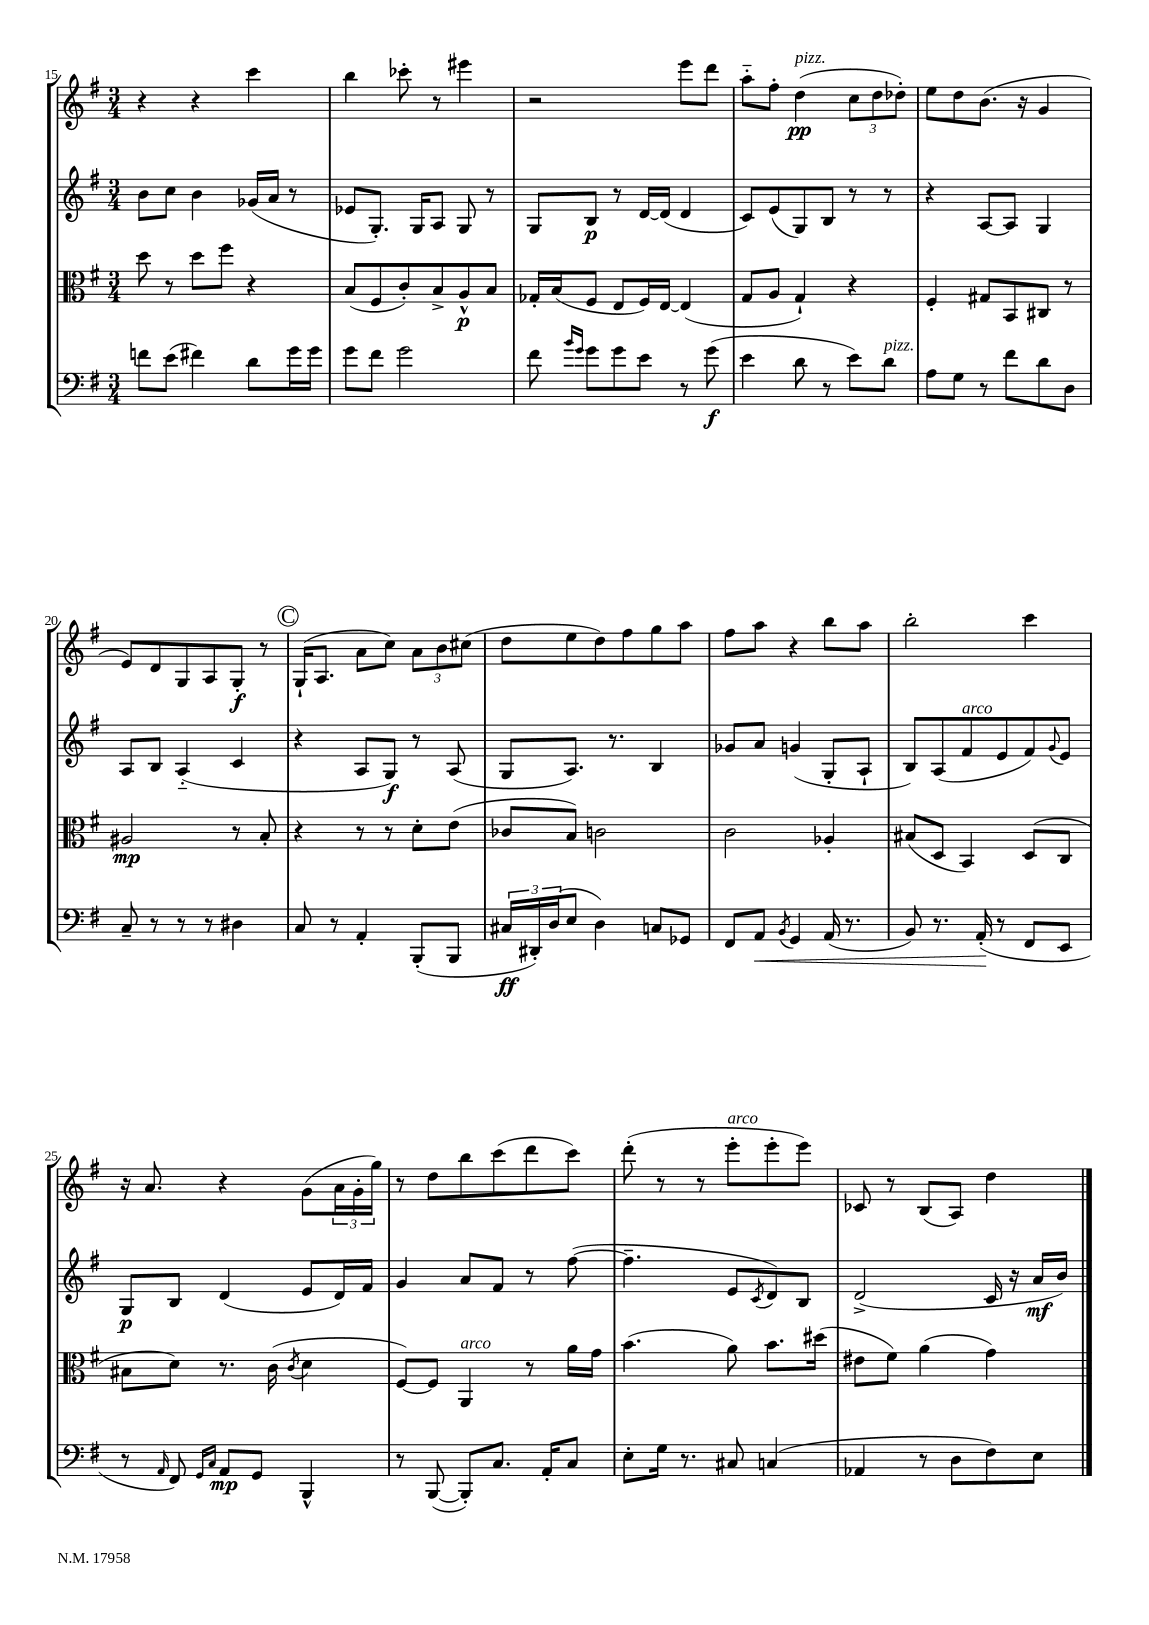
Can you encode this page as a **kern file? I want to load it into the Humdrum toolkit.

**kern	**kern	**kern	**kern
*staff4	*staff3	*staff2	*staff1
*clefF4	*clefC3	*clefG2	*clefG2
*k[f#]	*k[f#]	*k[f#]	*k[f#]
*M3/4	*M3/4	*M3/4	*M3/4
8f	8dd	8b	4r
(8e	8r	8cc	.
4f#)	8dd	4b	4r
.	8ff#	.	.
8d	4r	(16g-	4ccc
.	.	16a	.
16g	.	8r	.
16g	.	.	.
=	=	=	=
8g	(8B	8e-	4bb
8f#	8F#	8.G')	.
2g	8c')	.	8ccc-'
.	.	16G	.
.	8B^	8A	8r
.	8A^^	8G	4eee#
.	8B	8r	.
=	=	=	=
8f#	16G-'	8G	2r
.	(16B	.	.
16qqb	.	.	.
16qqg	.	.	.
8g	8F#	8B	.
8g	8E	8r	.
8e	16F#)	[16d	.
.	[16E	(16d]	.
8r	(4E]	4d	8eee
(8g	.	.	8ddd
=	=	=	=
4e	8G	8c)	8aa'~
.	8A	(8e	8ff#'
8d	4G`)	8G)	(4dd
8r	.	8B	.
8e)	4r	8r	12cc
.	.	.	12dd
8d	.	8r	.
.	.	.	12dd-')
=	=	=	=
8A	4F#'	4r	8ee
8G	.	.	8dd
8r	8G#	[8A	(8.b
8f#	8BB	8A]	.
.	.	.	16r
8d	8C#	4G	4g
8D	8r	.	.
=	=	=	=
8C~	2A#	8A	8e)
8r	.	8B	8d
8r	.	(4A'~	8G
8r	.	.	8A
4D#	8r	4c	8G'
.	8B'	.	8r
=	=	=	=
8C	4r	4r	(16G`
.	.	.	8.A
8r	.	.	.
4AA'	8r	8A	8a
.	8r	8G)	8cc)
(8BBB'	8d'	8r	12a
.	.	.	12b
8BBB	(8e	(8A	.
.	.	.	(12cc#
=	=	=	=
24C#	8c-	8G	8dd
24DD#')	.	.	.
(24D	.	.	.
8E	8B)	8.A)	8ee
4D)	2c	.	8dd)
.	.	8.r	.
.	.	.	8ff#
8C	.	4B	8gg
8GG-	.	.	8aa
=	=	=	=
8FF#	2c	8g-	8ff#
8AA	.	8a	8aa
8qBB	.	.	.
4GG	.	(4g	4r
(16AA	4A-'	8G'	8bb
8.r	.	.	.
.	.	8A`	8aa
=	=	=	=
8BB)	(8B#	8B)	2bb'
8.r	8D	(8A	.
.	4BB)	8f#	.
(16AA'	.	.	.
8r	.	8e	.
8FF#	(8D	8f#)	4ccc
.	.	8qqg	.
8EE	8C	8e	.
=	=	=	=
8r	8B#	8G	16r
.	.	.	8.a
16qqAA	.	.	.
8FF#)	8d)	8B	.
16qqGG	.	.	.
16qqC	.	.	.
8AA	8.r	(4d	4r
8GG	.	.	.
.	(16c	.	.
.	8qc	.	.
4BBB^^	4d	8e	(8g
.	.	16d)	24a
.	.	.	24g'
.	.	16f#	.
.	.	.	24gg)
=	=	=	=
8r	[8F#)	4g	8r
([8BBB	8F#]	.	8dd
8BBB'])	4AA	8a	8bb
8.C	.	8f#	(8ccc
.	8r	8r	8ddd
16AA'	.	.	.
8C	16a	([8ff#	8ccc)
.	16g	.	.
=	=	=	=
8E'	(4.b	4.ff#~]	(8ddd'
16G	.	.	8r
8.r	.	.	.
.	.	.	8r
8C#	8a)	8e	8eee'
.	.	8qc	.
(4C	8.b	8d)	8eee'
.	.	8B	8eee)
.	(16dd#	.	.
=	=	=	=
4AA-	8e#	(2d^	8c-
.	8f#)	.	8r
8r	(4a	.	(8B
8D	.	.	8A)
8F#)	4g)	16c	4dd
.	.	16r	.
8E	.	16a	.
.	.	16b)	.
==	==	==	==
*-	*-	*-	*-
